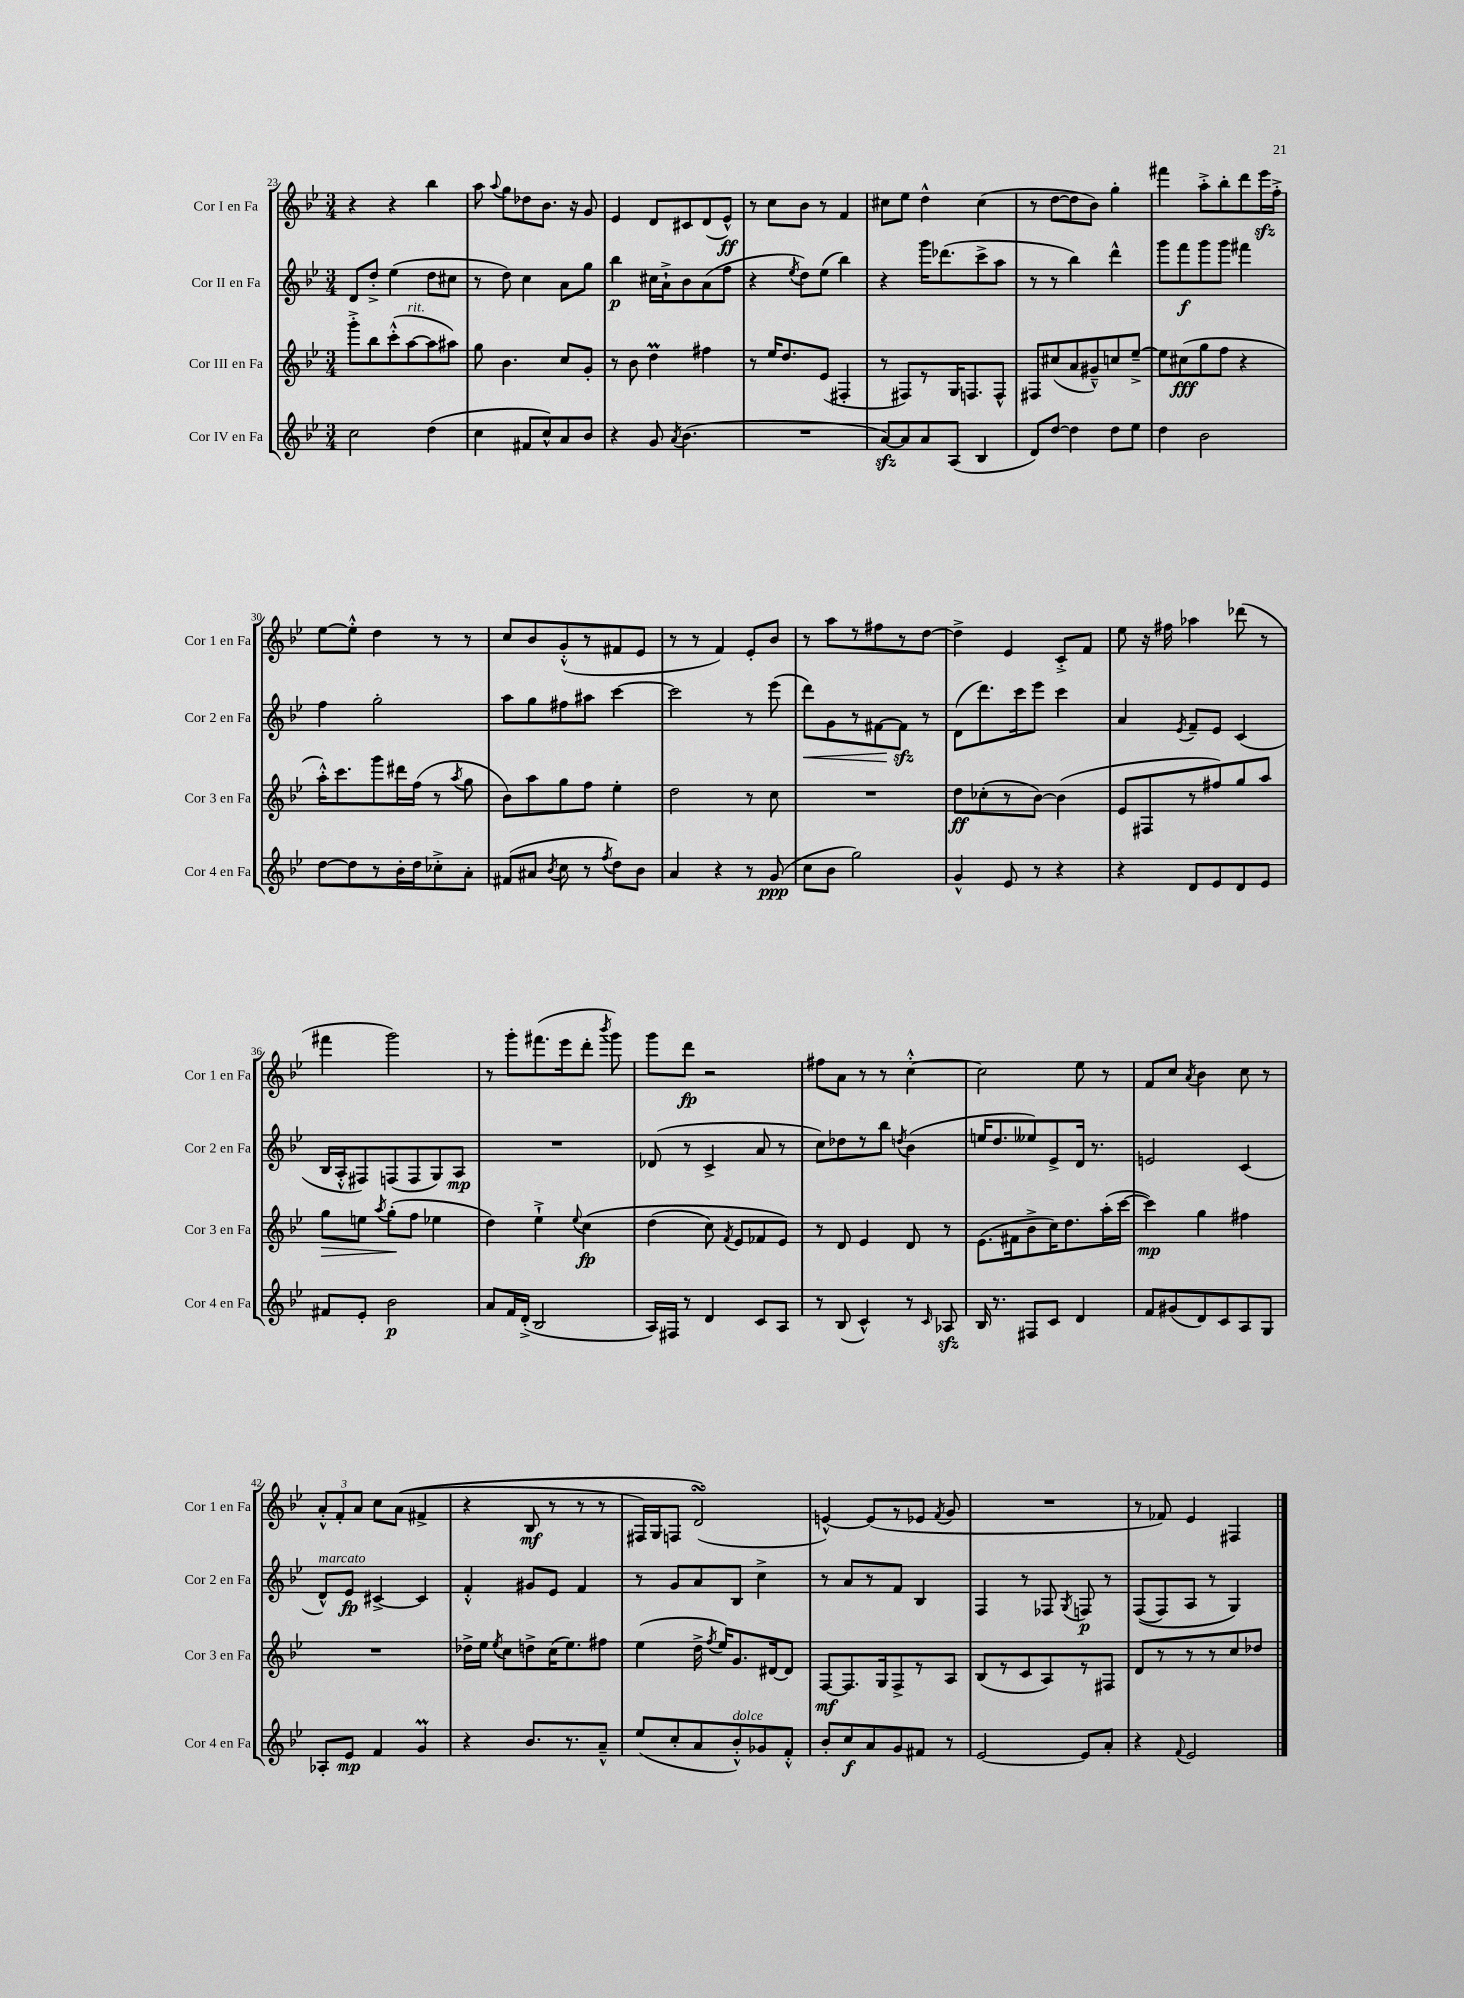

**kern	**dynam	**kern	**dynam	**kern	**dynam	**kern	**dynam
*part4	*part4	*part3	*part3	*part2	*part2	*part1	*part1
*staff4	*staff4	*staff3	*staff3	*staff2	*staff2	*staff1	*staff1
*I"Cor IV en Fa	*	*I"Cor III en Fa	*	*I"Cor II en Fa	*	*I"Cor I en Fa	*
*I'Cor 4 en Fa	*	*I'Cor 3 en Fa	*	*I'Cor 2 en Fa	*	*I'Cor 1 en Fa	*
*clefG2	*	*clefG2	*	*clefG2	*	*clefG2	*
*k[b-e-]	*	*k[b-e-]	*	*k[b-e-]	*	*k[b-e-]	*
*M3/4	*	*M3/4	*	*M3/4	*	*M3/4	*
=23	=23	=23	=23	=23	=23	=23	=23
2cc\	.	8ggg'^\L	.	8d/L	.	4r	.
.	.	8bb-\	.	8dd'^/J	.	.	.
.	.	(8ccc'^^\	.	(4ee-\	.	4r	.
!	!	!LO:TX:a:i:t=rit.	!	!	!	!	!
.	.	[8aa\	.	.	.	.	.
(4dd\	.	8aa\]	.	8dd\L	.	4bb-\	.
.	.	8aa#X\J)	.	8cc#X\J	.	.	.
=24	=24	=24	=24	=24	=24	=24	=24
4cc\	.	8gg\	.	8r	.	8aa\	.
.	.	.	.	.	.	8qqaa/	.
.	.	4.b-\	.	8dd\)	.	8gg\L	.
8f#X/L	.	.	.	4cc\	.	8dd-X\	.
8cc^^/)	.	.	.	.	.	8.b-\J	.
8a/	.	8cc/L	.	8a\L	.	.	.
.	.	.	.	.	.	16r	.
8b-/J	.	8g'/J	.	8gg\J	.	8g/	.
=25	=25	=25	=25	=25	=25	=25	=25
4r	.	8r	.	4bb-\	p	4e-/	.
.	.	8b-\	.	.	.	.	.
8g/	.	4ddm\	.	16cc#X\LL	.	8d/L	.
.	.	.	.	16a`^\J	.	.	.
8qa/	.	.	.	.	.	.	.
(4.b-\	.	.	.	8b-\	.	8c#X/	.
.	.	4ff#X\	.	(8a\	.	(8d/	.
.	.	.	.	8ff\J	.	8e-^^/J)	ff
=26	=26	=26	=26	=26	=26	=26	=26
2.r	.	8r	.	4r	.	8r	.
.	.	16ee-/KL	.	.	.	8cc\L	.
.	.	8.dd/	.	.	.	.	.
.	.	.	.	8qee-/	.	.	.
.	.	.	.	8dd\L)	.	8b-\J	.
.	.	(8e-/J	.	(8ee-\J	.	8r	.
.	.	4F#X'/	.	4bb-\)	.	4f/	.
=27	=27	=27	=27	=27	=27	=27	=27
[8azz/L)	.	8r	.	4r	.	8cc#X\L	.
8a/]	.	8F#X/L)	.	.	.	8ee-\J	.
8a/	.	8r	.	16ggg\KL	.	4dd^^\	.
.	.	.	.	(8.ddd-X\	.	.	.
(8A/J	.	16G/K	.	.	.	.	.
.	.	8.Fn/	.	.	.	.	.
4B-/	.	.	.	8ccc^\	.	(4cc#\	.
.	.	8F^^/J	.	8aa\J	.	.	.
=28	=28	=28	=28	=28	=28	=28	=28
8d/L)	.	8F#X/L	.	8r	.	8r	.
[8dd/J	.	(8cc#X/	.	8r	.	[8dd\L	.
4dd\]	.	8a/	.	4bb-\)	.	8dd\]	.
.	.	8g#X~^^/)	.	.	.	8b-\J)	.
8dd\L	.	8ccn/	.	4ddd^^\	.	4gg'\	.
8ee-\J	.	[8ee-~^/J	.	.	.	.	.
=29	=29	=29	=29	=29	=29	=29	=29
4dd\	.	8ee-\L]	.	8ggg\L	.	4fff#X\	.
.	.	(8cc#X\	fff	8fff\	f	.	.
2b-\	.	8gg\	.	8ggg\	.	8aa'^\L	.
.	.	8ff\J	.	8ggg\J	.	8bb-'\	.
.	.	4r	.	4fff#X\	.	8ddd\	.
.	.	.	.	.	.	16eee-zz\L	.
.	.	.	.	.	.	16ff'^\JJ	.
!!LO:LB:g=z
=30	=30	=30	=30	=30	=30	=30	=30
[8dd\L	.	16aa'^^\KL)	.	4ff\	.	[8ee-\L	.
.	.	8.ccc\	.	.	.	.	.
8dd\]	.	.	.	.	.	8ee-'^^\J]	.
8r	.	8ggg\	.	2gg'\	.	4dd\	.
16b-'\L	.	16ddd#X\L	.	.	.	.	.
16dd\J	.	(16ff\JJ	.	.	.	.	.
8cc-X'^\	.	8r	.	.	.	8r	.
.	.	8qaa/	.	.	.	.	.
8a'\J	.	8gg\	.	.	.	8r	.
=31	=31	=31	=31	=31	=31	=31	=31
(8f#X/L	.	8b-\L)	.	8aa\L	.	8cc/L	.
8a#X/J	.	8aa\	.	8gg\	.	8b-/	.
8qb-/	.	.	.	.	.	.	.
8cc\	.	8gg\	.	8ff#X\	.	(8g'^^/	.
8r	.	8ff\J	.	8aa#X\J	.	8r	.
8qff/	.	.	.	.	.	.	.
8dd\L)	.	4ee-'\	.	[4ccc\	.	8f#X/	.
8b-\J	.	.	.	.	.	8e-/J	.
=32	=32	=32	=32	=32	=32	=32	=32
4a/	.	2dd\	.	2ccc\]	.	8r	.
.	.	.	.	.	.	8r	.
4r	.	.	.	.	.	4f/)	.
8r	.	8r	.	8r	.	8e-'/L	.
(8g/	ppp	8cc\	.	(8eee-\	.	8b-/J	.
=33	=33	=33	=33	=33	=33	=33	=33
!	!	!	!	!	!LO:HP:b	!	!
8cc\L	.	2.r	.	8ddd\L)	<	8r	.
8b-\J	.	.	.	8g\	.	8aa\L	.
2gg\)	.	.	.	8r	.	8r	.
.	.	.	.	[8f#X\	.	8ff#X\	.
.	.	.	.	8f#zz\J]	.	8r	.
.	.	.	.	8r	[	[8dd\J	.
=34	=34	=34	=34	=34	=34	=34	=34
4g^^/	.	8dd\L	ff	(8d\L	.	4dd^\]	.
.	.	(8cc-X'\	.	8.ddd\)	.	.	.
8e-/	.	8r	.	.	.	4e-/	.
.	.	.	.	16ccc\k	.	.	.
8r	.	[8b-\J)	.	8eee-\J	.	.	.
4r	.	(4b-\]	.	4ccc\	.	8c'^/L	.
.	.	.	.	.	.	8f/J	.
=35	=35	=35	=35	=35	=35	=35	=35
4r	.	8e-/L	.	4a/	.	8ee-\	.
.	.	8F#X/	.	.	.	16r	.
.	.	.	.	.	.	16ff#X\	.
.	.	.	.	8qe-/	.	.	.
8d/L	.	8r	.	8f~/L	.	4aa-X\	.
8e-/	.	8ff#X/)	.	8e-/J	.	.	.
8d/	.	8gg/	.	(4c/	.	(8ddd-X\	.
8e-/J	.	8aa/J	.	.	.	8r	.
!!LO:LB:g=z
=36	=36	=36	=36	=36	=36	=36	=36
!	!	!	!LO:HP:b	!	!	!	!
8f#X/L	.	8gg\L	>	16B-/LL	.	4fff#X\	.
.	.	.	.	16A'^^/J	.	.	.
8e-'/J	.	8een\J	.	8F#X/)	.	.	.
.	.	8qaa/	.	.	.	.	.
2b-\	p	(8gg'\L	.	(8Fn/	.	2ggg\)	.
.	.	8ff\J	]	8F/	.	.	.
.	.	4ee-X\	.	8G/)	.	.	.
.	.	.	.	8A/J	mp	.	.
=37	=37	=37	=37	=37	=37	=37	=37
8a/L	.	4dd\)	.	2.r	.	8r	.
16f/L	.	.	.	.	.	8ggg'\L	.
(16d'^/JJ	.	.	.	.	.	.	.
2B-/	.	4ee-`^\	.	.	.	(8.fff#X\	.
.	.	.	.	.	.	16eee-\k	.
.	.	8qqee-/	.	.	.	.	.
.	.	(4cc\	fp	.	.	8ddd'\J	.
.	.	.	.	.	.	8qbbb-/	.
.	.	.	.	.	.	8ggg\)	.
=38	=38	=38	=38	=38	=38	=38	=38
16A/LL)	.	(4dd\	.	(8d-X/	.	8ggg\L	.
16F#X/JJ	.	.	.	.	.	.	.
8r	.	.	.	8r	.	8ddd\J	fp
4d/	.	8cc\)	.	4c^/	.	2r	.
.	.	8qf/	.	.	.	.	.
.	.	8e-/L	.	.	.	.	.
8c/L	.	8f-X/	.	8a/	.	.	.
8A/J	.	8e-/J)	.	8r	.	.	.
=39	=39	=39	=39	=39	=39	=39	=39
8r	.	8r	.	8cc\L)	.	8ff#X\L	.
(8B-/	.	8d/	.	8dd-X\	.	8a\J	.
4c^^/)	.	4e-/	.	8r	.	8r	.
.	.	.	.	8bb-\J	.	8r	.
.	.	.	.	8qddn/	.	.	.
8r	.	8d/	.	(4b-\	.	[4cc'^^\	.
16qqc/	.	.	.	.	.	.	.
8A-Xzz/	.	8r	.	.	.	.	.
=40	=40	=40	=40	=40	=40	=40	=40
16B-/	.	(8.e-\L	.	16een/KL	.	2cc\]	.
8.r	.	.	.	8.dd/	.	.	.
.	.	16f#X\k	.	.	.	.	.
8F#X/L	.	8b-^\	.	8ee--X/)	.	.	.
8c/J	.	16cc\K)	.	8e-^/	.	.	.
.	.	8.dd\	.	.	.	.	.
4d/	.	.	.	16d/Jk	.	8ee-\	.
.	.	.	.	8.r	.	.	.
.	.	(16aa'\L	.	.	.	8r	.
.	.	[16ccc\JJ	.	.	.	.	.
=41	=41	=41	=41	=41	=41	=41	=41
8f/L	.	4ccc\])	mp	2en/	.	8f/L	.
(8g#X/	.	.	.	.	.	8cc/J	.
.	.	.	.	.	.	8qa/	.
8d/)	.	4gg\	.	.	.	4b-\	.
8c/	.	.	.	.	.	.	.
8A/	.	4ff#X\	.	(4c/	.	8cc\	.
8G/J	.	.	.	.	.	8r	.
!!LO:LB:g=z
=42	=42	=42	=42	=42	=42	=42	=42
!	!	!	!	!LO:TX:a:i:t=marcato	!	!	!
8A-X'/L	.	2.r	.	8d^^/L)	.	12a'^^/L	.
.	.	.	.	.	.	12f'/	.
8e-/J	mp	.	.	8e-/J	fp	.	.
.	.	.	.	.	.	12a/J	.
4f/	.	.	.	[4c#X^/	.	8cc\L	.
.	.	.	.	.	.	((8a\J	.
4gM/	.	.	.	4c#/]	.	4f#X^/	.
=43	=43	=43	=43	=43	=43	=43	=43
4r	.	16dd-X^\LL	.	4f'^^/	.	4r	.
.	.	16ee-\JJ	.	.	.	.	.
.	.	8qee-/	.	.	.	.	.
.	.	8cc\L	.	.	.	.	.
8.b-/L	.	8ddn^\	.	8g#X/L	.	8B-/	mf
.	.	(16cc\K	.	8e-/J	.	8r	.
8.r	.	8.ee-\)	.	.	.	.	.
.	.	.	.	4f/	.	8r	.
8a~^^/J	.	8ff#X\J	.	.	.	8r	.
=44	=44	=44	=44	=44	=44	=44	=44
(8ee-/L	.	(4ee-\	.	8r	.	16F#X/LL)	.
.	.	.	.	.	.	16G/J	.
8cc'/	.	.	.	8g/L	.	8Fn/J	.
8a/	.	16dd^\	.	8a/	.	(2dsSsS/)	.
.	.	8qff/	.	.	.	.	.
.	.	16ee-/KL)	.	.	.	.	.
!LO:TX:a:i:t=dolce	!	!	!	!	!	!	!
8b-'^^/)	.	8.g/	.	8B-/J	.	.	.
8g-X/	.	.	.	4cc^\	.	.	.
.	.	[16d#X/k	.	.	.	.	.
8f'^^/J	.	8d#/J]	.	.	.	.	.
=45	=45	=45	=45	=45	=45	=45	=45
8b-'/L	.	[8F/L	mf	8r	.	[4en^^/)	.
8cc/	f	8.F/]	.	8a/L	.	.	.
8a/	.	.	.	8r	.	(8e/L]	.
.	.	16G/k	.	.	.	.	.
8g/	.	8F^/	.	8f/J	.	8r	.
8f#X/J	.	8r	.	4B-/	.	8e-X/J	.
.	.	.	.	.	.	8qf/	.
8r	.	8A/J	.	.	.	8g/	.
=46	=46	=46	=46	=46	=46	=46	=46
[2e-/	.	(8B-/L	.	4F/	.	2.r	.
.	.	8r	.	.	.	.	.
.	.	8c/	.	8r	.	.	.
.	.	8A/)	.	8F-X/	.	.	.
.	.	.	.	8qG/	.	.	.
8e-/L]	.	8r	.	8Fn/	p	.	.
8a'/J	.	8F#X/J	.	8r	.	.	.
=47	=47	=47	=47	=47	=47	=47	=47
4r	.	8d/L	.	((8F/L	.	8r	.
.	.	8r	.	8F/)	.	8f-X/)	.
8qqf/	.	.	.	.	.	.	.
2e-/	.	8r	.	8A/J	.	4e-/	.
.	.	8r	.	8r	.	.	.
.	.	8cc/	.	4G/)	.	4F#X/	.
.	.	8dd-X/J	.	.	.	.	.
==	==	==	==	==	==	==	==
*-	*-	*-	*-	*-	*-	*-	*-
